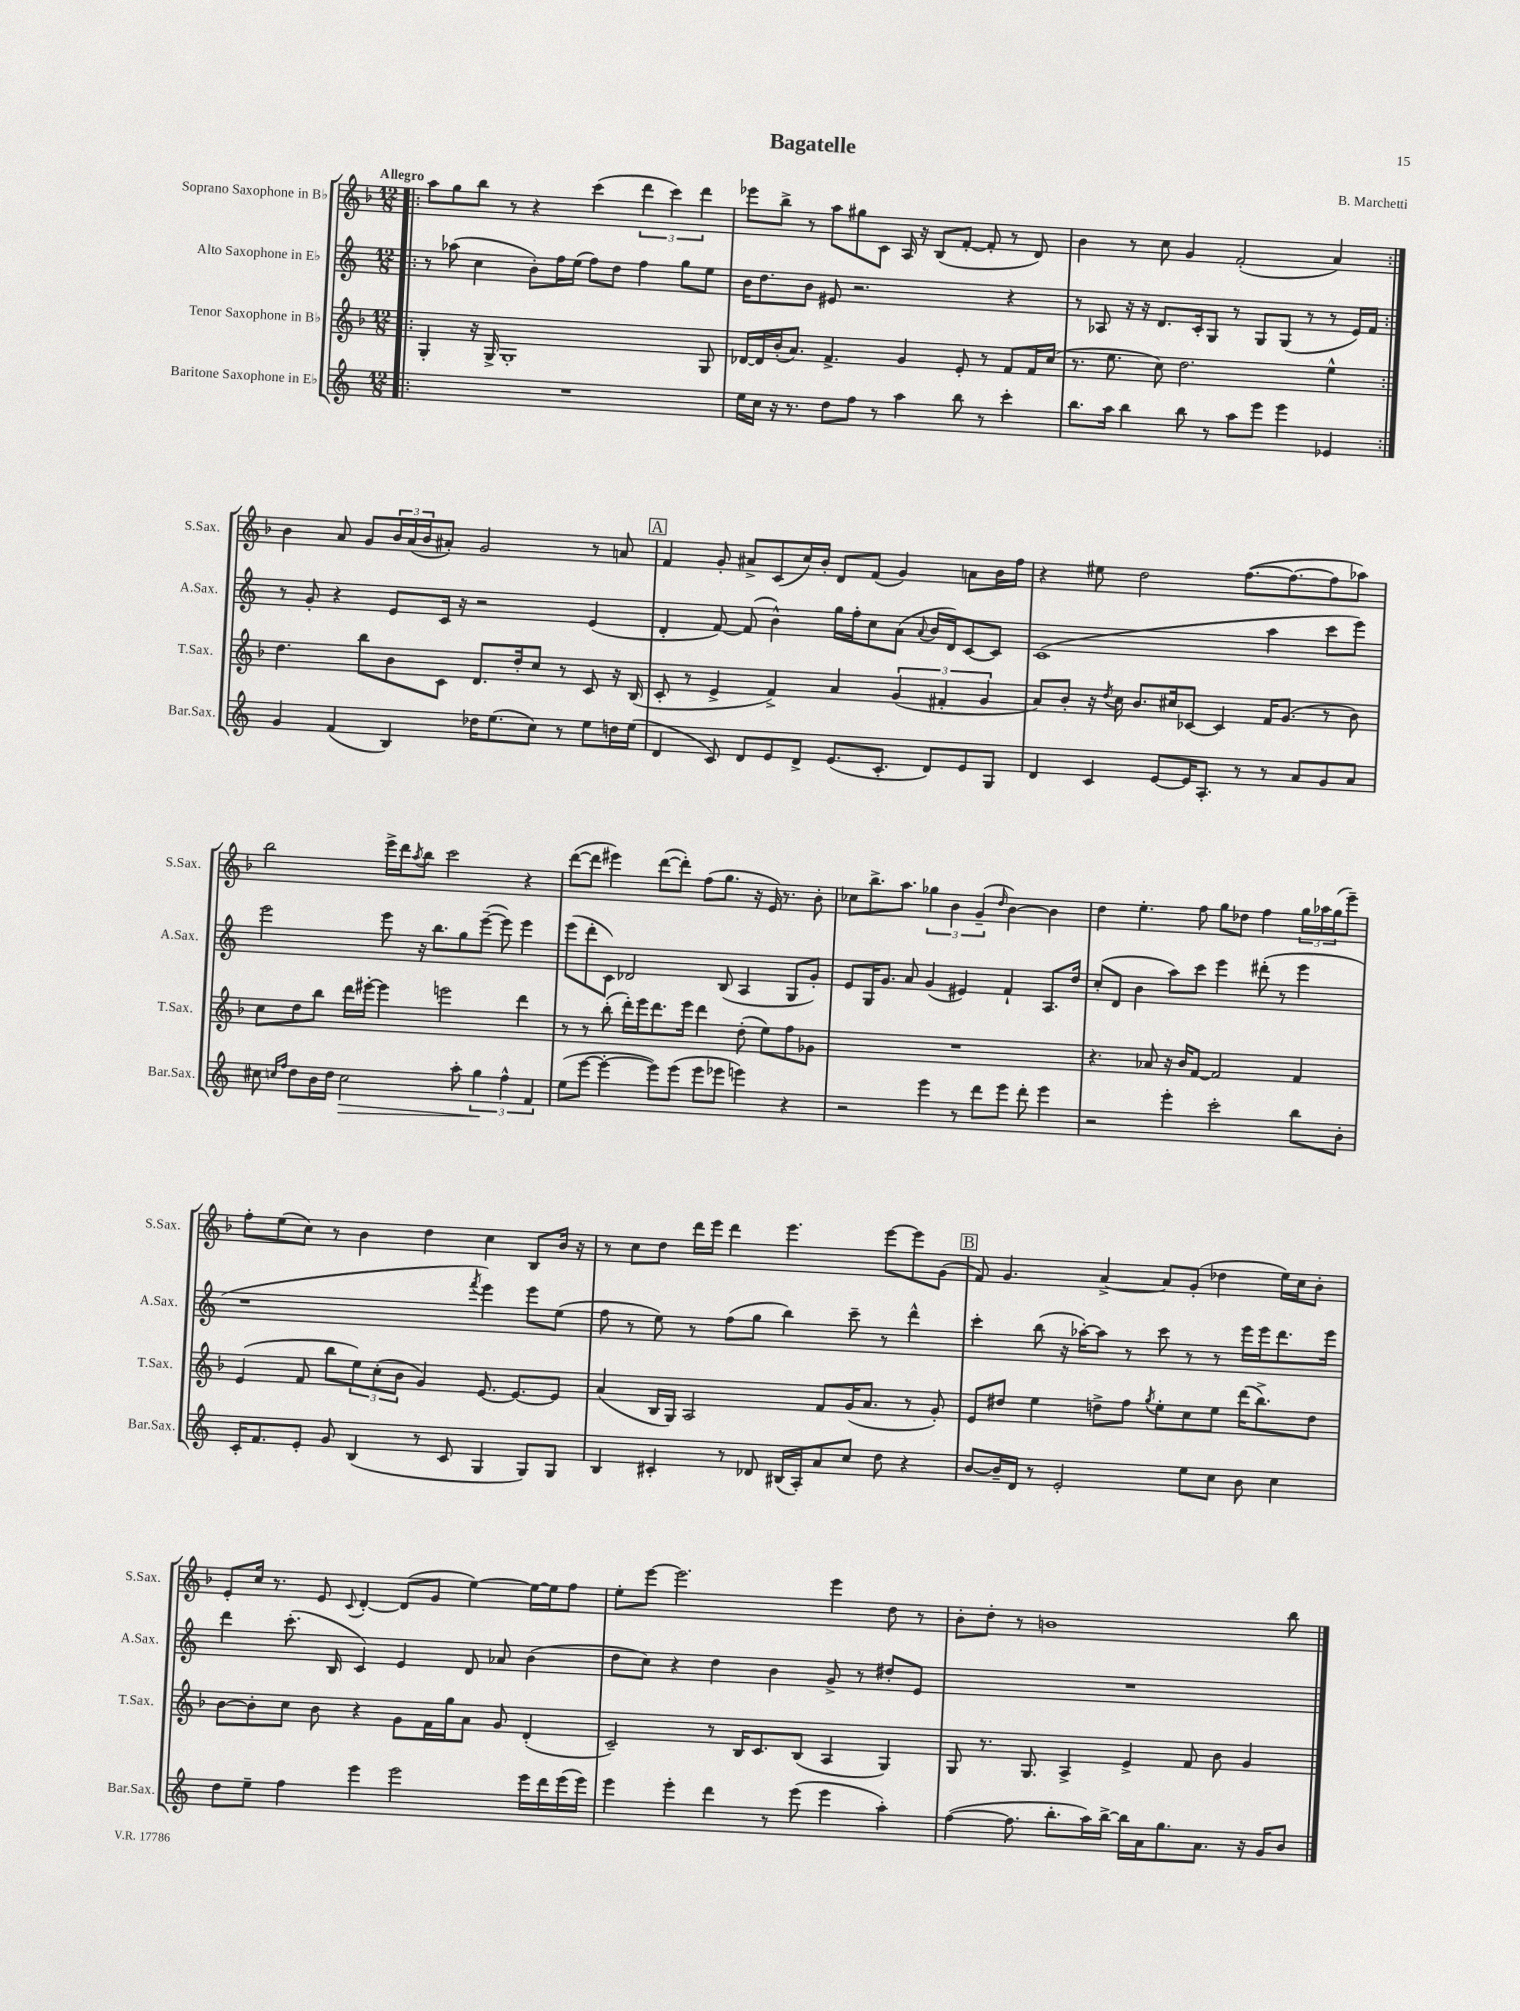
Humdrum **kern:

**kern	**dynam	**kern	**kern	**kern
*part4	*part4	*part3	*part2	*part1
*staff4	*staff4	*staff3	*staff2	*staff1
*I"Baritone Saxophone in E♭	*	*I"Tenor Saxophone in B♭	*I"Alto Saxophone in E♭	*I"Soprano Saxophone in B♭
*I'Bar.Sax.	*	*I'T.Sax.	*I'A.Sax.	*I'S.Sax.
*clefG2	*	*clefG2	*clefG2	*clefG2
*k[]	*	*k[b-]	*k[]	*k[b-]
*M12/8	*	*M12/8	*M12/8	*M12/8
=1!|:	=1!|:	=1!|:	=1!|:	=1!|:
!	!	!	!	!LO:TX:a:B:t=Allegro
1.r	.	4G'/	8r	8aa\L
.	.	.	(8aa-X\	8gg\
.	.	16r	4cc\	8bb-\J
.	.	16G^/	.	.
.	.	1G'	.	8r
.	.	.	8b'\L)	4r
.	.	.	16ff\L	.
.	.	.	(16ee\JJ	.
.	.	.	8ff\L)	(4ccc\
.	.	.	8dd\J	.
.	.	.	4ff\	6ddd\
.	.	.	.	6ccc\)
.	.	.	8gg\L	.
.	.	.	.	6ddd\
.	.	8G/	8ee\J	.
=2	=2	=2	=2	=2
16ee\LL	.	[16d-X/LL	16b\KL	8eee-X\L
16cc\JJ	.	16d-/]	8.dd\	.
16r	.	(16b-'/J	.	8bb-^\J
8.r	.	8.a/J)	.	.
.	.	.	8b\J	8r
8dd\L	.	4.f^/	8e#X/	8aa\L
8ff\J	.	.	2.r	8gg#X\
8r	.	.	.	8c\J
4aa\	.	4g/	.	16A/
.	.	.	.	16r
.	.	.	.	(8B-/L
8bb\	.	8e'/	.	[8f'/J
8r	.	8r	.	8f'/]
4ccc'\	.	8f/L	4r	8r
.	.	16f/L	.	8d/)
.	.	(16cc/JJ	.	.
=3	=3	=3	=3	=3
8.bb\L	.	8.r	8r	4b-\
.	.	.	8A-X/	.
16aa\Jk	.	8.ee\	.	.
4bb\	.	.	16r	8r
.	.	.	16r	.
.	.	8cc\)	8.d/L	8cc\
8bb\	.	2.dd\	.	4g/
.	.	.	16c'/k	.
8r	.	.	8G/J	.
8aa\L	.	.	8r	(2f'/
8eee\J	.	.	8G/L	.
4eee\	.	.	(8G/J	.
.	.	.	8r	.
4e-X/	.	4ee^^\	8r	4a/)
.	.	.	16e/LL)	.
.	.	.	16f/JJ	.
!!LO:LB:g=z
=4:|!	=4:|!	=4:|!	=4:|!	=4:|!
4g/	.	4.dd\	8r	4b-\
.	.	.	8g'/	.
(4f/	.	.	4r	8a/
.	.	8bb-\L	.	8g/L
4B/)	.	8b-\	8e/L	24b-/L
.	.	.	.	(24a/
.	.	.	.	24b-/J
.	.	8c\J	16c/Jk	8a#X'/J)
.	.	.	16r	.
16dd-X\KL	.	8.d/L	2r	2g/
(8.ee\	.	.	.	.
.	.	16dd'/k	.	.
8cc\J)	.	8cc/J	.	.
8r	.	8r	.	.
8ee\L	.	8c/	(4e/	8r
16ddn\L	.	16r	.	8an/
(16ee\JJ	.	(16B-/	.	.
!!LO:REH:place=s1:t=A
=5	=5	=5	=5	=5
4d/	.	8c'/	4d'/	4f/
.	.	8r	.	.
8c/)	.	4e^/	[8f/)	8g'/
8d/L	.	.	(8f/]	8a#X^/L
8e/	.	4f^/)	4b^^\)	(8c/
8d^/J	.	.	.	16cc/L)
.	.	.	.	16b-'/JJ
(8.e/L	.	4a/	16gg\LL	8d/L
.	.	.	16ff'\J	.
.	.	.	8cc\	(8f/J
8.c'/J	.	.	.	.
.	.	(6g/	(8a\J	4g/)
.	.	.	8qqa/	.
8d/L)	.	.	16b/LL	.
.	.	6f#X'/	.	.
.	.	.	16d/J)	.
8e/	.	.	[8c/	8an\L
.	.	6g/	.	.
8G/J	.	.	8c/J]	16b-\L
.	.	.	.	16ff\JJ
=6	=6	=6	=6	=6
4d/	.	8a/L)	(1c	4r
.	.	8b-'/J	.	.
4c/	.	16r	.	8ee#X\
.	.	8qdd/	.	.
.	.	16cc\	.	.
.	.	8.b-/L	.	2dd\
[8e/L	.	.	.	.
.	.	16cc#X/k	.	.
16e/K]	.	[8c-X/J	.	.
8.A'/J	.	.	.	.
.	.	4c-/]	.	.
8r	.	.	.	([8.ff\L
8r	.	16f/KL	4aa\	.
.	.	(8.g/J	.	8.ff\_
8a/L	.	.	.	.
8g/	.	8r	8ccc\L	8ff\]
8a/J	.	8b-\)	8eee\J)	8aa-X\J)
!!LO:LB:g=z
=7	=7	=7	=7	=7
8cc#X\	.	8cc\L	2eee\	2bb-\
16qqccn/LL	.	.	.	.
16qqff/JJ	.	.	.	.
8dd\L	.	8dd\	.	.
16b\L	.	8bb-\J	.	.
16dd\JJ	.	.	.	.
!	!LO:HP:b	!	!	!
2cc\	>	16ddd\LL	.	.
.	.	[16eee#X'\JJ	.	.
.	.	4eee#\]	8eee\	16eee^\LL
.	.	.	.	16ddd\J
.	.	.	.	8qaa/
.	.	.	16r	8bb-\J
.	.	.	8.bb\L	.
.	.	2eeen\	.	2ccc\
8aa'\	.	.	8gg\	.
6gg\	.	.	([8eee~\J	.
.	.	.	8eee\])	.
6ff^^\	]	.	.	.
.	.	4ddd\	4eee\	4r
6f/	.	.	.	.
=8	=8	=8	=8	=8
(8ee\L	.	8r	(8eee\L	([8ddd\L
[8eee\J	.	8r	8ddd'\	8ddd\J]
4eee'\_	.	(8bb-'\	8c\J)	4eee#X\)
.	.	16ddd'\LL)	2d-X/	.
.	.	16eee\J	.	.
8eee\L])	.	8.ddd\	.	([8ddd\L
(8eee\J	.	.	.	8ddd'\J])
.	.	16eee\Jk	.	.
8eee\L	.	4ddd\	.	(8ff\L
8eee-X\J	.	.	(8B/	8.gg\J
4eeen\)	.	(8dd'\	4A/	.
.	.	.	.	16r
.	.	8ee\L)	.	16e/)
.	.	.	.	8.r
4r	.	8ff\	8G/L	.
.	.	8g-X\J	8g'/J)	8b-'\
=9	=9	=9	=9	=9
2r	.	1.r	8e/L	8cc-X\L
.	.	.	16G/K	8.bb-^\
.	.	.	8.g/J	.
.	.	.	.	8.aa\J
.	.	.	8a/	.
4eee\	.	.	(4g/	6gg-X\
.	.	.	.	6b-\
8r	.	.	4e#X/)	.
.	.	.	.	(6g~/
8ddd\L	.	.	.	.
.	.	.	.	16qqdd/
8eee\J	.	.	4f`/	[4b-\)
8ddd'\	.	.	.	.
4eee\	.	.	8.A/L	4b-\]
.	.	.	16dd/Jk	.
=10	=10	=10	=10	=10
2r	.	4.r	(8cc'/L	4dd\
.	.	.	8d/J	.
.	.	.	4b\	4.ee'\
.	.	8a-X/	.	.
4eee'\	.	16r	8aa\L)	.
.	.	16b-/KL	.	.
.	.	[8f/J	8ccc\J	8ff\
2ccc'\	.	2f/]	4eee\	8gg\L
.	.	.	.	8dd-X\J
.	.	.	(8ddd#X'\	4ff\
.	.	.	8r	.
8bb\L	.	4f/	4eee\	24gg\LL
.	.	.	.	24aa-X\
.	.	.	.	(24gg\J
8b'\J	.	.	.	8eee~\J)
!!LO:LB:g=z
=11	=11	=11	=11	=11
16c'/KL	.	(4e/	1r	8ff'\L
8.f/	.	.	.	.
.	.	.	.	(8ee\
8e'/J	.	8f/	.	8cc\J)
8g/	.	8bb-\L	.	8r
(4B/	.	12ee\)	.	4b-\
.	.	(12cc'\	.	.
.	.	12b-\J	.	.
8r	.	4g/)	.	4dd\
8c/	.	.	.	.
.	.	.	8qfff/	.
4G/	.	[8.e/	4eee\)	4cc\
.	.	8.e/L_	.	.
8G/L)	.	.	8eee\L	8B-/L
8G/J	.	8e/J]	(8ee\J	16b-/Jk
.	.	.	.	16r
=12	=12	=12	=12	=12
4B/	.	(4a/	8ff\	8r
.	.	.	8r	8cc\L
4c#X'/	.	16B-/LL	8ee\)	8dd\J
.	.	16G/JJ)	.	.
.	.	2A/	8r	16ddd\LL
.	.	.	.	16eee\JJ
8r	.	.	(8ff\L	4ddd\
8d-X/	.	.	8gg\J	.
(16B#X/LL	.	.	4bb\)	4.eee\
16A'/J)	.	.	.	.
8a/	.	8f/L	.	.
8cc/J	.	(16g/K	8ccc~\	.
.	.	8.a/J	.	.
8dd\	.	.	8r	[8eee\L
4r	.	8r	4ddd^^\	8eee\]
.	.	8g'/)	.	(8g\J
!!LO:REH:place=s1:t=B
=13	=13	=13	=13	=13
[8b/L	.	8e/L	4ccc'\	8f/)
16b~/L]	.	8dd#X/J	.	4.g/
16d/JJ	.	.	.	.
8r	.	4ee\	(8bb\	.
2e'/	.	.	16r	.
.	.	.	[16aa-X'\KL)	.
.	.	8ddn^\L	8aa-\J]	[4a^/
.	.	8ff\J	8r	.
.	.	8qgg/	.	.
.	.	8ee'\L	8ccc\	8a/L]
8ee\L	.	8cc\	8r	(8g'/J
8cc\J	.	8ee\J	8r	4dd-X\
8b\	.	(16ddd\KL	16eee\LL	.
.	.	8.bb-^\)	16eee\J	.
4cc\	.	.	8.ddd\	16ee\LL)
.	.	.	.	16cc\J
.	.	8dd\J	.	8b-'\J
.	.	.	16eee\Jk	.
!!LO:LB:g=z
=14	=14	=14	=14	=14
8dd\L	.	[8b-\L	4ddd\	8e'/L
8ee~\J	.	8b-'\]	.	16cc/Jk
.	.	.	.	8.r
4ff\	.	8cc\J	(8.ccc'\	.
.	.	8b-\	.	8e/
.	.	.	16B/	.
.	.	.	.	8qqc/
4eee\	.	4r	4c/)	[4d'/
2eee\	.	8g\L	4e/	(8d/L]
.	.	16f\L	.	8g/J
.	.	16gg\J	.	.
.	.	8a\J	8d/	[4ee\)
.	.	8g/	8a-X/	.
16eee\LL	.	(4d'/	(4b\	16ee\LL_
16ddd\	.	.	.	16ee\J]
(16eee\	.	.	.	8ff\J
16eee\JJ)	.	.	.	.
=15	=15	=15	=15	=15
4eee\	.	2c~/)	8dd\L	8ee'\L
.	.	.	8cc\J)	[8eee\J
4eee'\	.	.	4r	2.eee\]
4ddd\	.	8r	4dd\	.
.	.	16B-/KL	.	.
.	.	8.c/	.	.
8r	.	.	4b\	.
(8eee\	.	(8B-/J	.	.
4eee\	.	4A/	8g^/	4eee\
.	.	.	8r	.
4aa'\)	.	4G/)	8dd#X'/L	8dd\
.	.	.	8e/J	8r
=16	=16	=16	=16	=16
([4ff\	.	8G/	1.r	8b-'\L
.	.	8.r	.	8dd'\J
8.ff\]	.	.	.	8r
.	.	8.G/	.	.
.	.	.	.	1bn
8.bb'\L	.	.	.	.
.	.	4A^/	.	.
16aa\L)	.	.	.	.
[16bb^\JJ	.	.	.	.
16bb\LL]	.	4e^/	.	.
16a\J	.	.	.	.
8.gg\	.	.	.	.
.	.	8f/	.	.
8.a\J	.	.	.	.
.	.	8b-\	.	.
16r	.	4g/	.	.
16g/KL	.	.	.	.
8b/J	.	.	.	8bb-\
==	==	==	==	==
*-	*-	*-	*-	*-
